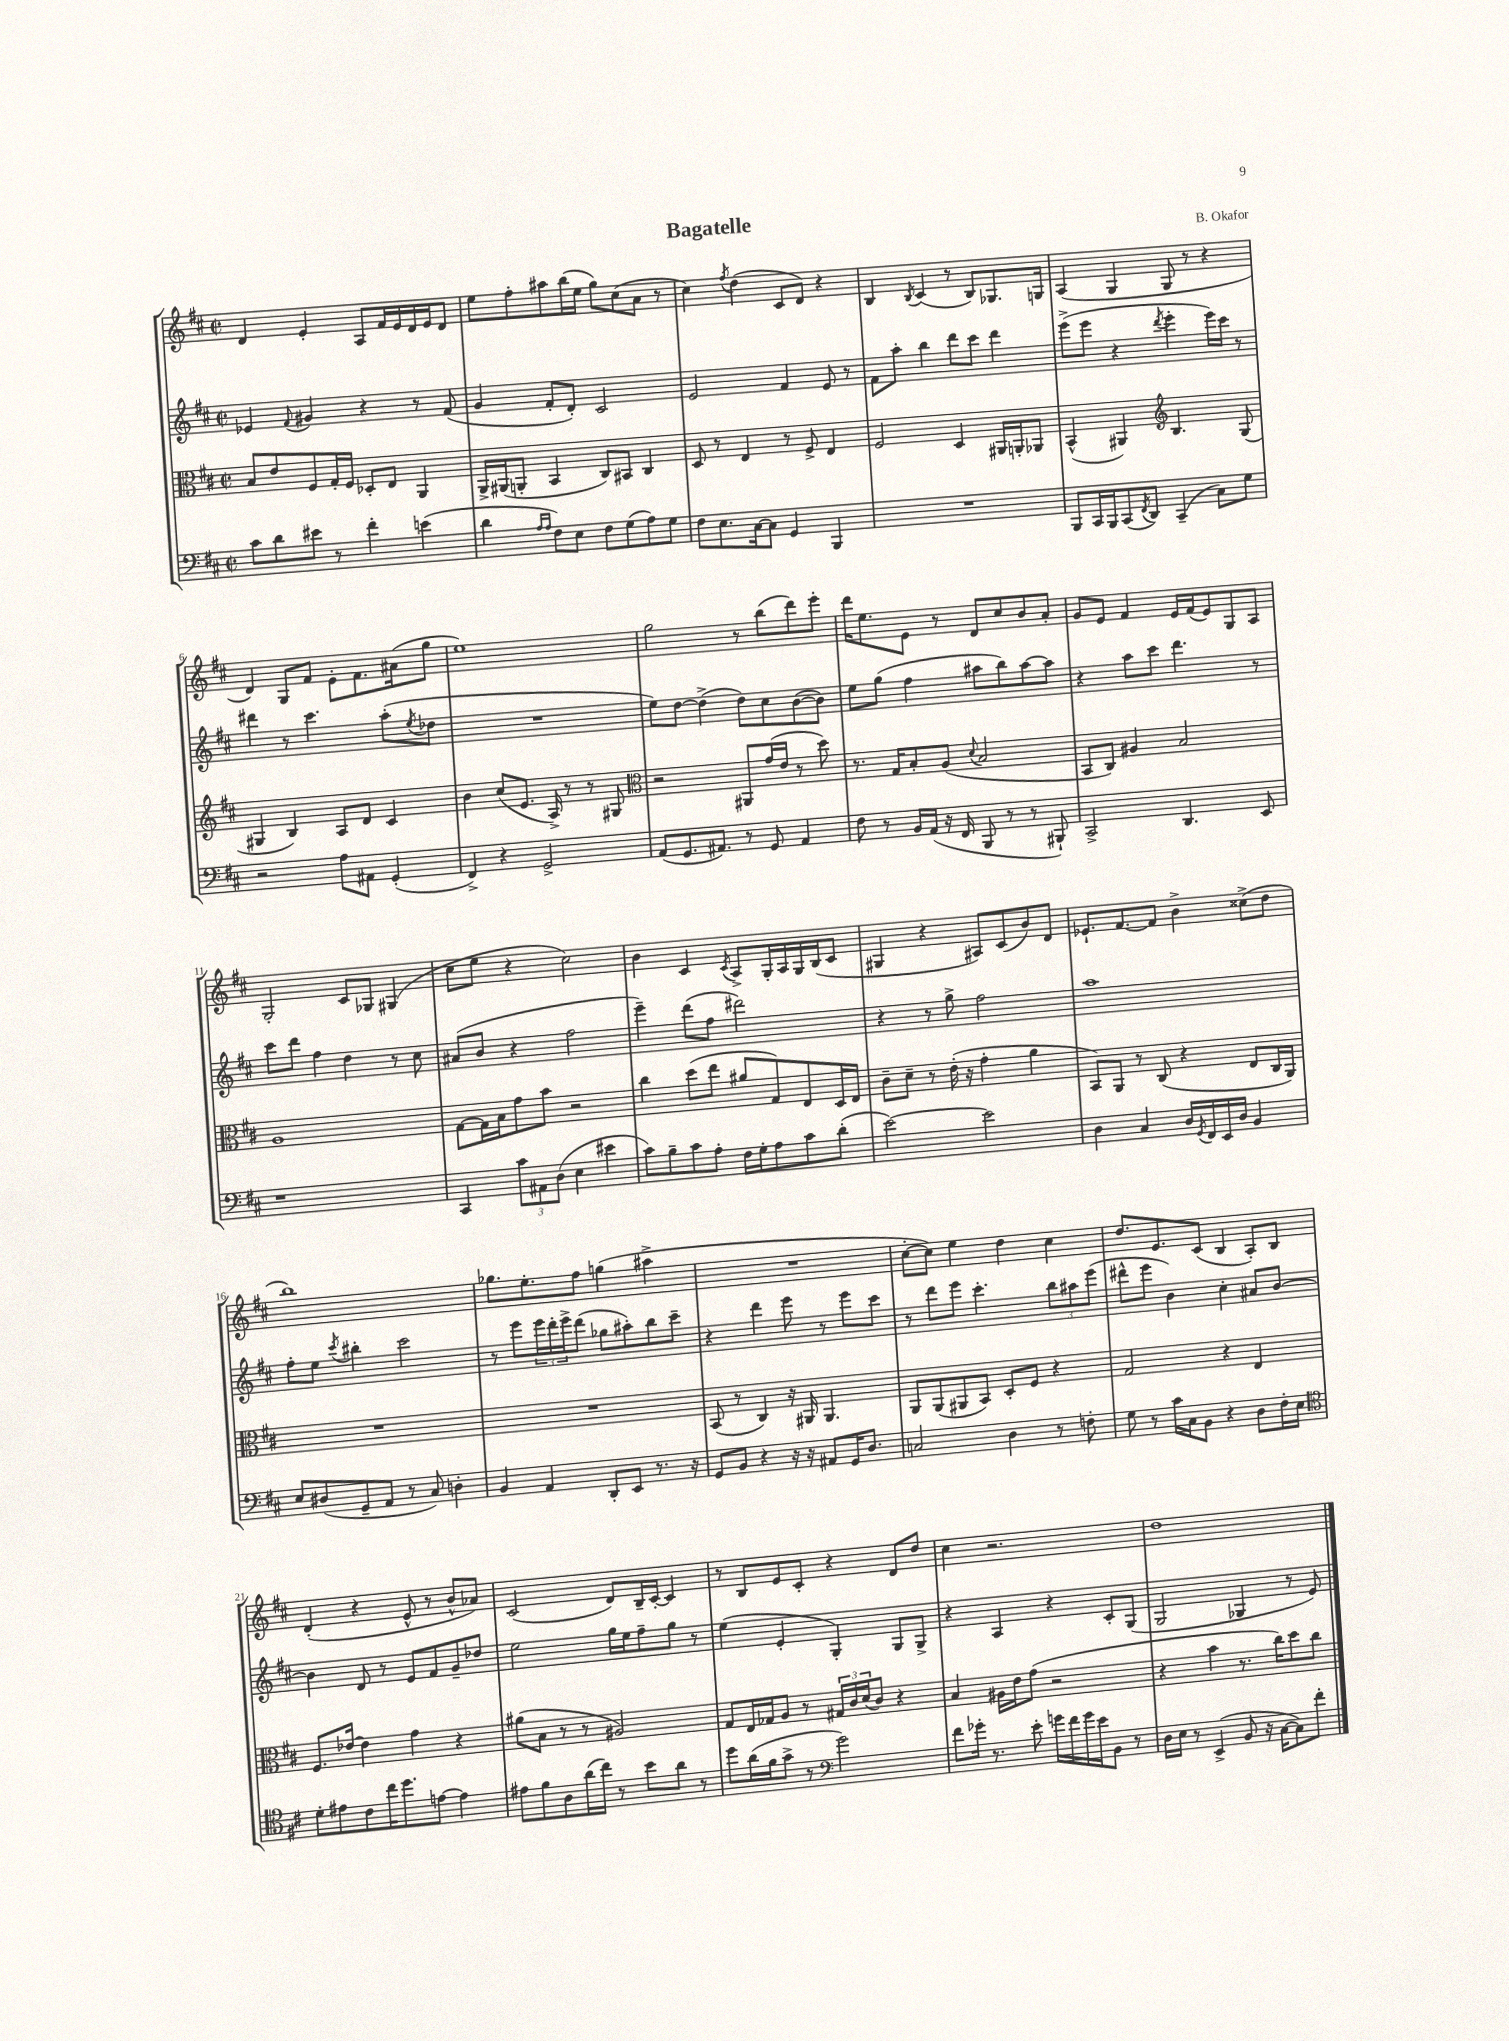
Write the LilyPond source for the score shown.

\header { title = "Bagatelle" composer = "B. Okafor" }
<<
\new StaffGroup <<
\new Staff = "s0" {
    \clef treble \key d \major \defaultTimeSignature \time 2/2
    d'4 e'4-. a8 fis'16 e'16 d'16 e'16 d'8 |
    e''8 fis''8-. ais''8 b''16( e''16 g''8) cis''8( a'8 r8 |
    cis''4) \acciaccatura { fis''8 } d''4( cis'8 d'8) r4 |
    b4 \acciaccatura { b8 } cis'4( r8 b8) ges8. g16 |
    a4( g4 g8 r8 r4 |
    d'4) g8 fis'8 e'8-. fis'8. ais'16( g''8 |
    e''1) |
    g''2 r8 b''8( d'''8) e'''8-. |
    d'''16 e''8. e'8 r8 d'8 cis''8 b'8 a'8-. |
    g'8 e'8 fis'4 e'16 fis'16( e'8) g8 a8 |
    g2-. cis'8 ges8 gis4( |
    cis''8 e''8 r4 cis''2) |
    b'4 cis'4 \acciaccatura { cis'8 } a8-> g16-. a16 g16 b16( cis'8 |
    gis4 r4 ais8) cis'8( b'8) d'8 |
    ees'8.-! fis'8.~ fis'8 b'4-> cisis''8->( d''8 |
    b''1) |
    ges''8. e''8.-. fis''8 g''4( ais''4-> |
    R1 |
    cis''8~-. cis''8) e''4 d''4 cis''4 |
    d''8. e'8. cis'8( b4 a8-.) b8 |
    d'4-.( r4 e'8-^ r8 b'8-^ aes'8) |
    cis'2( d'8) b16-- cis'16~-. cis'4 |
    r8 b8 e'8 cis'8-. r4 d'8 d''8 |
    cis''4 r2. |
    d''1 \bar "|." |
}
\new Staff = "s1" {
    \clef treble \key d \major \defaultTimeSignature \time 2/2
    ees'4 \appoggiatura { fis'8 } gis'4 r4 r8 fis'8( |
    g'4 fis'8-. d'8-.) cis'2 |
    e'2 fis'4 e'8 r8 |
    fis'8 a''8-. b''4 d'''8 cis'''8 d'''4 |
    e'''8->( e'''8 r4 \acciaccatura { d'''8 } e'''4-. e'''16) cis'''16 r8 |
    dis'''4 r8 cis'''4. a''8-.( \acciaccatura { e''8 } des''8 |
    R1 |
    e''8) d''8~ d''4->( d''8) cis''8 b'8~( b'8) |
    e''8 g''8( fis''4 ais''8 b''8) ais''8~ ais''8 |
    r4 a''8 cis'''8 d'''4. r8 |
    cis'''8 d'''8 fis''4 d''4 r8 cis''8 |
    ais'8( b'8 r4 fis''2 |
    e'''4--) d'''8( fis''8 dis'''2) |
    r4 r8 g''8-> fis''2 |
    a''1 |
    fis''8-. e''8 \acciaccatura { cis'''8 } bis''4-. cis'''2 |
    r8 e'''8 \tuplet 3/2 { e'''16 d'''16-. e'''16-> } d'''8( ges''8 ais''8-.) b''8 cis'''8-- |
    r4 d'''4 e'''8 r8 e'''8 cis'''8 |
    r8 d'''8 e'''8 cis'''4.-. \tuplet 3/2 { b''8 ais''8 e'''8( } |
    dis'''8-^ e'''8 b'4) cis''4-. ais'8 b'8~ |
    b'4 d'8 r8 e'8 fis'8 g'8-- des''8 |
    e''2 g''16 e''16 fis''8-- g''8 r8 |
    e''4( e'4-. g4-.) g8 g8-> |
    r4 a4 r4 cis'8-. g8( |
    g2 ges4 r8 e'8) \bar "|." |
}
\new Staff = "s2" {
    \clef alto \key d \major \defaultTimeSignature \time 2/2
    b8 e'8 fis8 g16-. fis16 des8-. e8 a,4 |
    a,16-> ais,16( a,8-. b,4 cis8) bis,8 cis4 |
    d8 r8 e4 r8 fis8-> e4 |
    fis2 d4 ais,16 a,16-. aes,8 |
    b,4-^( ais,4) \clef treble b4. g8( |
    gis4 b4) a8 d'8 cis'4 |
    b'4 cis''8( e'8. a16->) r8 r8 gis8 |
    \clef alto r2 ais,8 g'16( e'16 r8 d''8) |
    r8. g16 b8-. a8( \appoggiatura { d'8 } b2 |
    b,8 cis8) ais4 b2 |
    a1 |
    g8~ g16 b16 g'8 b'8 r2 |
    cis''4 d''8( e''8 ais'8 g8) e8 d16 e16 |
    cis'8-- d'8-- r8 e'16-.( r16 g'4-. a'4 |
    b,8) a,8 r8 cis8( r4 e8 cis16 a,16) |
    R1 |
    R1 |
    b,8( r8 cis4) r16 ais,16 ais,4. |
    a,8 a,8( ais,8 b,8) d8-. fis8 r4 |
    g2 r4 e4 |
    fis8. ees'16~ ees'4 g'4 r4 |
    ais'8( b8 r8 r8 ais2) |
    g8 e16 ges16 a8 r8 \tuplet 3/2 { gis16 cis'16 d'16( } cis'8) r4 |
    b4 ais16 e'16 g'8( r2 |
    r4 b'4 r8. cis''16) d''8 cis''8 \bar "|." |
}
\new Staff = "s3" {
    \clef bass \key d \major \defaultTimeSignature \time 2/2
    cis'8 d'8 eis'8 r8 fis'4-. e'4( |
    d'4 \grace { a16 a16 } fis8) e8 fis8 g8( a8) g8 |
    fis8 e8. cis16~ cis8 g,4 b,,4 |
    R1 |
    b,,8 cis,16 b,,16 cis,8( \acciaccatura { fis,8 } d,8) cis,4--( cis8) g8 |
    r2 a8 ais,8 g,4-.( |
    fis,4->) r4 g,2-> |
    a,8( g,8. ais,8.) r8 g,8 ais,4 |
    fis8 r8 b,16 a,16( r16 fis,16 b,,8 r8 r8 bis,,8-!) |
    cis,2-> d,4. e,8 |
    r1 |
    cis,4 \tuplet 3/2 { cis'8 ais,8 d8( } e4 eis'4 |
    cis'8) b8-- cis'8 a8-. fis16 g16-. a8 cis'8 d'8-.( |
    e'2~) e'2 |
    d4 cis4 d16 \acciaccatura { g,8 } fis,16 e,16 d16 b,4 |
    e8 dis8( g,8-- a,8 r8 cis8) d4-. |
    b,4 a,4 d,8-. e,8 r8. r16 |
    g,8 b,8 r4 r16 r16 ais,8 g,16 d8. |
    c2 d4 r8 f8-. |
    g8 r8 cis'16 cis16 b,8 r4 d8 fis16-. e16 |
    \clef tenor d'8-. eis'8 cis'8 cis''16 d''8. e'8~ e'4 |
    eis'8 fis'8 a8 a'16( cis''16) r8 b'8 a'8 r8 |
    d''8 a'16( fis'16 g'8-> r8 \clef bass g'2) |
    fis'8 ges'16-. r8. e'8-. g'16 fis'16 g'16 e'16 b,8 r8 |
    d16 e16 r8 e,4->( b,8 r16 cis16~ cis8) fis'8-. \bar "|." |
}
>>
>>
